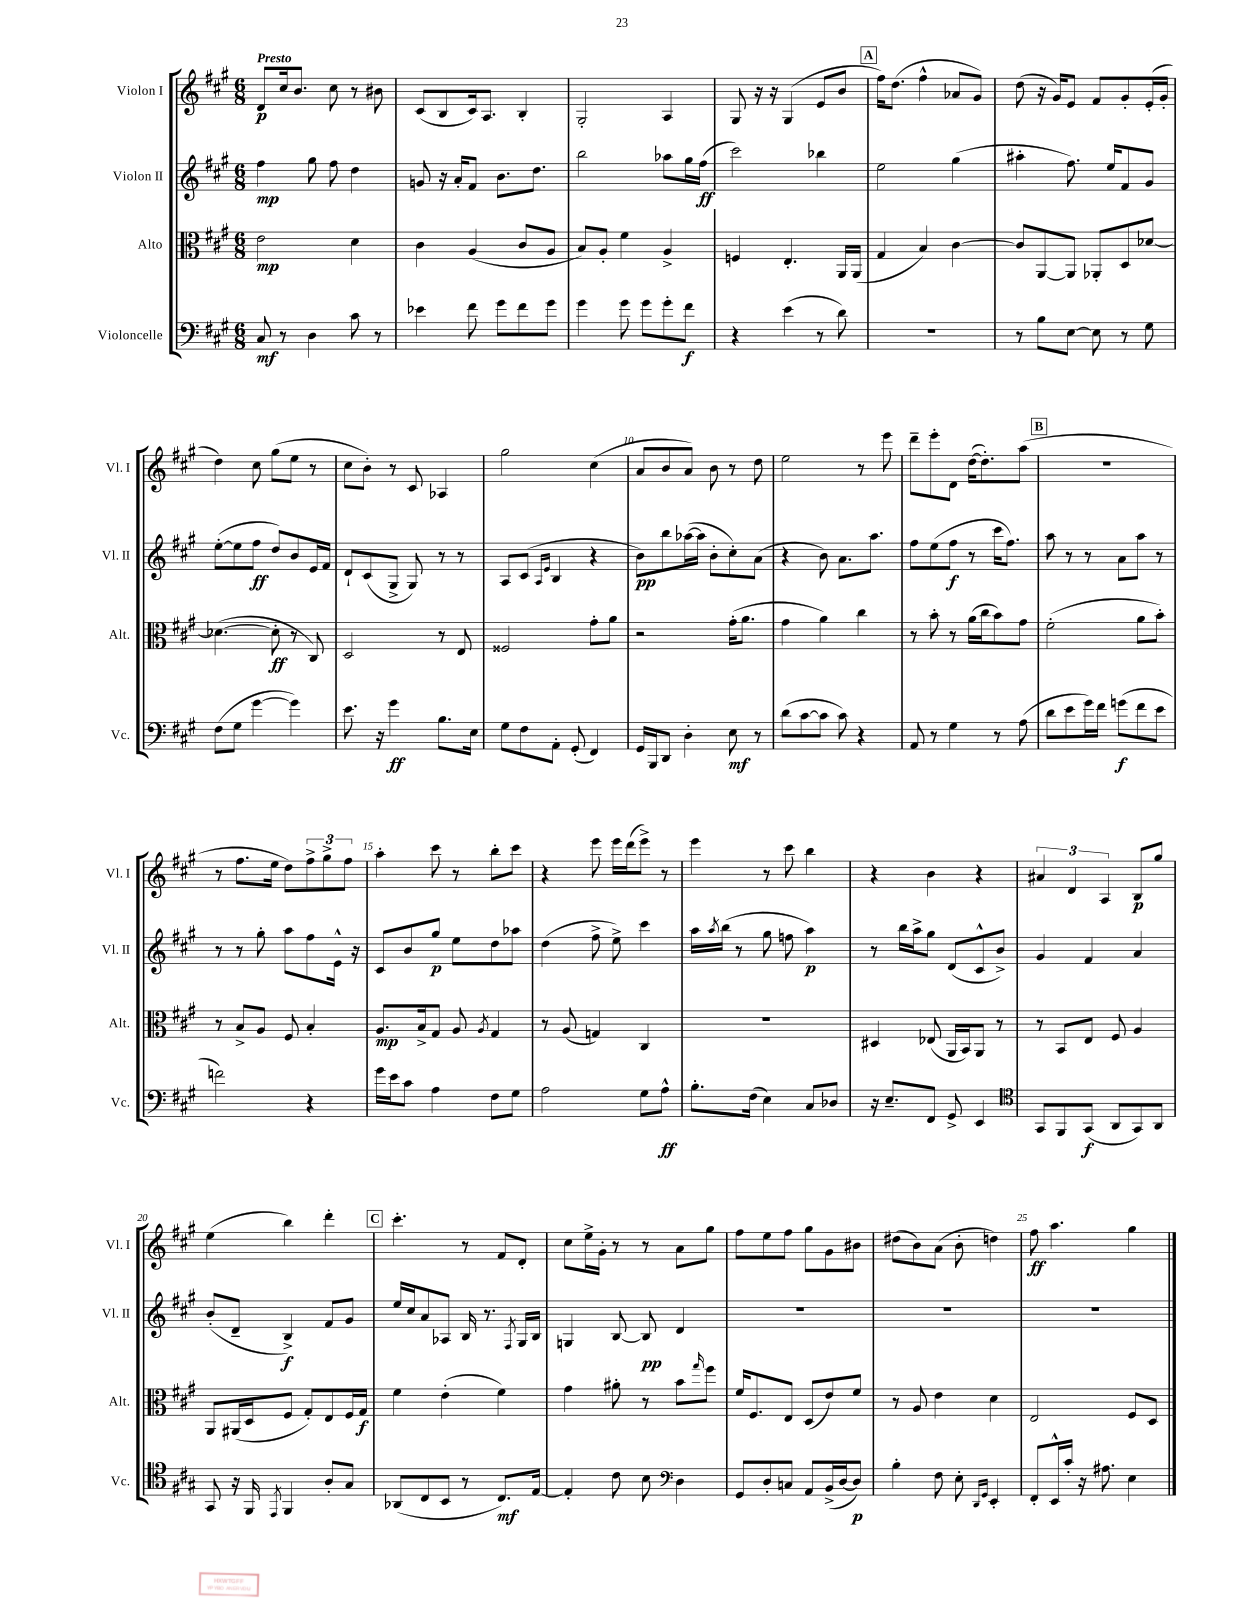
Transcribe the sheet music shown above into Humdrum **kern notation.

**kern	**kern	**kern	**kern
*staff4	*staff3	*staff2	*staff1
*clefF4	*clefC3	*clefG2	*clefG2
*k[f#c#g#]	*k[f#c#g#]	*k[f#c#g#]	*k[f#c#g#]
*M6/8	*M6/8	*M6/8	*M6/8
8C#/	2e\	4ff#\	8d/L
8r	.	.	16cc#/k
.	.	.	8.b/J
4D\	.	8gg#\	.
.	.	8ff#\	8cc#\
8c#\	4d\	4dd\	8r
8r	.	.	8b#\
=	=	=	=
4e-\	4c#\	8g/	(8c#/L
.	.	16r	8B/
.	.	16a'/LK	.
8f#\	(4A/	8f#/J	16c#/k)
.	.	.	8.A/J
8g#\L	.	8.b\L	.
8f#\	8c#/L	.	4B'/
.	.	8.dd\J	.
8g#\J	8A/J	.	.
=	=	=	=
4g#\	8B/L)	2bb\	2G#'/
.	8A'/J	.	.
8g#\	4f#\	.	.
8g#\L	.	.	.
8g#'\	4A^/	8aa-\L	4A/
8f#\J	.	16gg#\L	.
.	.	(16ff#\JJ	.
=	=	=	=
4r	4F/	2ccc#\)	8G#/
.	.	.	16r
.	.	.	16r
(4e\	4.E'/	.	(4G#/
8r	.	4bb-\	8e/L
8d\)	16AA/LL	.	8b/J
.	(16AA/JJ	.	.
=	=	=	=
2.r	4G#/	2ee\	16ff#\LK)
.	.	.	(8.dd\J
.	4B/)	.	4ff#^^\
.	[4c#\	(4gg#\	8a-/L
.	.	.	8g#/J)
=	=	=	=
8r	8c#/]L	4aa#'\	(8dd\
8B\L	[8AA/	.	16r
.	.	.	16g#/LK)
[8E\J	8AA/]J	8.ff#\)	8e/J
8E\]	8AA-'/L	.	8f#/L
.	.	16ee/LK	.
8r	8D/	8f#/	8g#'/
8G#\	[8d-/J	8g#/J	(16e'/L
.	.	.	16g#'/JJ
=	=	=	=
(8F#\L	(4.d-\_	([8ee'\L	4dd\)
8G#\J	.	8ee\]	.
[4g#\	.	8ff#\J	8cc#\
.	8d-'\]	8dd/L)	(8gg#\L
4g#\])	8r	8b/	8ee\J
.	8C#/)	16e/L	8r
.	.	16f#/JJ	.
=	=	=	=
8.e\	2D/	8d`/L	8cc#\L
.	.	(8c#/	8b'\J)
16r	.	.	.
4g#\	.	8G#^/J	8r
.	.	8G#/)	8c#/
8.B\L	8r	8r	4A-/
.	8E/	8r	.
16E\Jk	.	.	.
=	=	=	=
8G#\L	2F##/	8A/L	2gg#\
8F#\	.	(8c#/J	.
.	.	16qqA/LL	.
.	.	16qqe/JJ	.
8AA'\J	.	4B/	.
(8GG#'/	.	.	.
4FF#/)	8g#'\L	4r	(4cc#\
.	8a\J	.	.
=	=	=	=
16GG#/LL	2r	8b\L)	8a/L
16BBB/J	.	.	.
8DD/J	.	8bb\	8b/
4D'\	.	([16aa-\L	8a/J)
.	.	16aa-\]JJ	.
.	.	8b'\L	8b\
8E\	(16g#'\LK	8cc#'\)	8r
.	8.a\J	.	.
8r	.	(8a\J	8dd\
=	=	=	=
(8d\L	4g#\	4r	2ee\
[8c#\	.	.	.
8c#\]J	4a\)	8b\)	.
8c#\)	.	8.a\L	.
4r	4cc#\	.	8r
.	.	8.aa\J	.
.	.	.	8eee\
=	=	=	=
8AA/	8r	8ff#\L	8ddd~\L
8r	8b'\	(8ee\	8eee'\
4G#\	8r	8ff#\J	8d\J
.	(16a\LL	8r	([16dd\LK
.	16cc#\J	.	8.dd'\])
8r	8b\)	16ccc#\LK	.
.	.	8.ff#\J)	.
(8A\	8g#\J	.	(8aa\J
=	=	=	=
8d\L	(2f#'\	8aa\	2.r
8e\	.	8r	.
16g#\L)	.	8r	.
16f#\JJ	.	.	.
(8g\L	.	8a\L	.
8f#\	8a\L	8aa\J	.
8e\J	8b'\J)	8r	.
=	=	=	=
2f\)	8r	8r	8r
.	8B^/L	8r	8.ff#\L
.	8A/J	8gg#'\	.
.	.	.	16ee\Jk
.	8F#/	8aa\L	8dd\L)
4r	4B'/	8ff#\	12ff#^\
.	.	.	12gg#^\
.	.	16e^^\Jk	.
.	.	.	12ff#\J
.	.	16r	.
=	=	=	=
16g#\LL	8.A/L	8c#/L	4aa'\
16e\J	.	.	.
8c#\J	.	8b/	.
.	16B^/k	.	.
4A\	8G#/J	8gg#/J	8ccc#\
.	8A/	8ee\L	8r
.	8qA/	.	.
8F#\L	4G#/	8dd\	8bb'\L
8G#\J	.	8aa-\J	8ccc#\J
=	=	=	=
2A\	8r	(4dd\	4r
.	(8A/	.	.
.	4G/)	8ff#^\	8eee\
.	.	8ee^\)	16eee\LL
.	.	.	(16ddd\J
8G#\L	4C#/	4ccc#\	8eee^\J)
8A^^\J	.	.	8r
=	=	=	=
8.B'\L	2.r	16aa\LL	4eee\
.	.	8qaa/	.
.	.	(16bb\JJ	.
.	.	8r	.
(16F#\Jk	.	.	.
4E\)	.	8gg#\	8r
.	.	8ff\	8ccc#\
8C#/L	.	4aa\)	4bb\
8D-/J	.	.	.
=	=	=	=
16r	4D#/	8r	4r
8.E~/L	.	.	.
.	.	16bb\LL	.
.	.	16aa^\J	.
8FF#/J	(8E-/	8gg#\J	4b\
8GG#^/	16AA/LL	(8d/L	.
.	16BB/J)	.	.
4EE/	8AA/J	8c#^^/	4r
.	8r	8b^/J)	.
=	=	=	=
*clefC4	*	*	*
8GG#/L	8r	4g#/	6a#/
8FF#/	8BB/L	.	.
.	.	.	6d/
(8GG#/J	8E/J	4f#/	.
.	.	.	6A/
8AA/L	8F#/	.	.
8GG#/)	4A/	4a/	8B/L
8AA/J	.	.	8gg#/J
=	=	=	=
8GG#/	8AA/L	(8b'/L	(4ee\
16r	(16AA#/L	8d~/J	.
16FF#/	16D/J	.	.
8qEE/	.	.	.
4FF#/	8F#/J	4B^/)	4bb\)
.	8G#'/L)	.	.
8A'/L	8E/	8f#/L	4ddd'\
8G#/J	16F#/L	8g#/J	.
.	16G#/JJ	.	.
=	=	=	=
(8AA-/L	4f#\	16ee/LL	4.ccc#'\
.	.	16cc#/J	.
8C#/	.	8a/	.
8BB/J	(4e'\	8A-/J	.
8r	.	16B/	8r
.	.	8.r	.
8.C#/L)	4f#\)	.	8f#/L
.	.	8qF#/	.
.	.	16G#/LL	8d'/J
[16E/Jk	.	16B/JJ	.
=	=	=	=
4E'/]	4g#\	4G/	8cc#\L
.	.	.	16ee^\L
.	.	.	16g#'\JJ
8c#\	8a#'\	[8B/	8r
8B\	8r	8B/]	8r
*clefF4	*	*	*
4D\	8b\L	4d/	8a\L
.	16qqgg#/	.	.
.	8ff#\J	.	8gg#\J
=	=	=	=
8GG#/L	16f#/LK	2.r	8ff#\L
.	8.F#/	.	.
8D'/	.	.	8ee\
8C/J	8E/J	.	8ff#\J
8AA/L	(8D/L	.	8gg#\L
(16BB^/L	8e/)	.	8g#\
[16D/J	.	.	.
8D/]J)	8f#/J	.	8b#\J
=	=	=	=
4B'\	8r	2.r	(8dd#\L
.	8A/	.	8b\)
8F#\	4e\	.	(8a\J
8E'\	.	.	8b'\
16qqDD/LL	.	.	.
16qqGG#/JJ	.	.	.
4EE'/	4d\	.	4dd\)
=	=	=	=
8FF#'/L	2E/	2.r	8ff#\
16EE^^/L	.	.	4.aa\
16c#'/JJ	.	.	.
16r	.	.	.
8.A#\	.	.	.
4E\	8F#/L	.	4gg#\
.	8D/J	.	.
==	==	==	==
*-	*-	*-	*-
